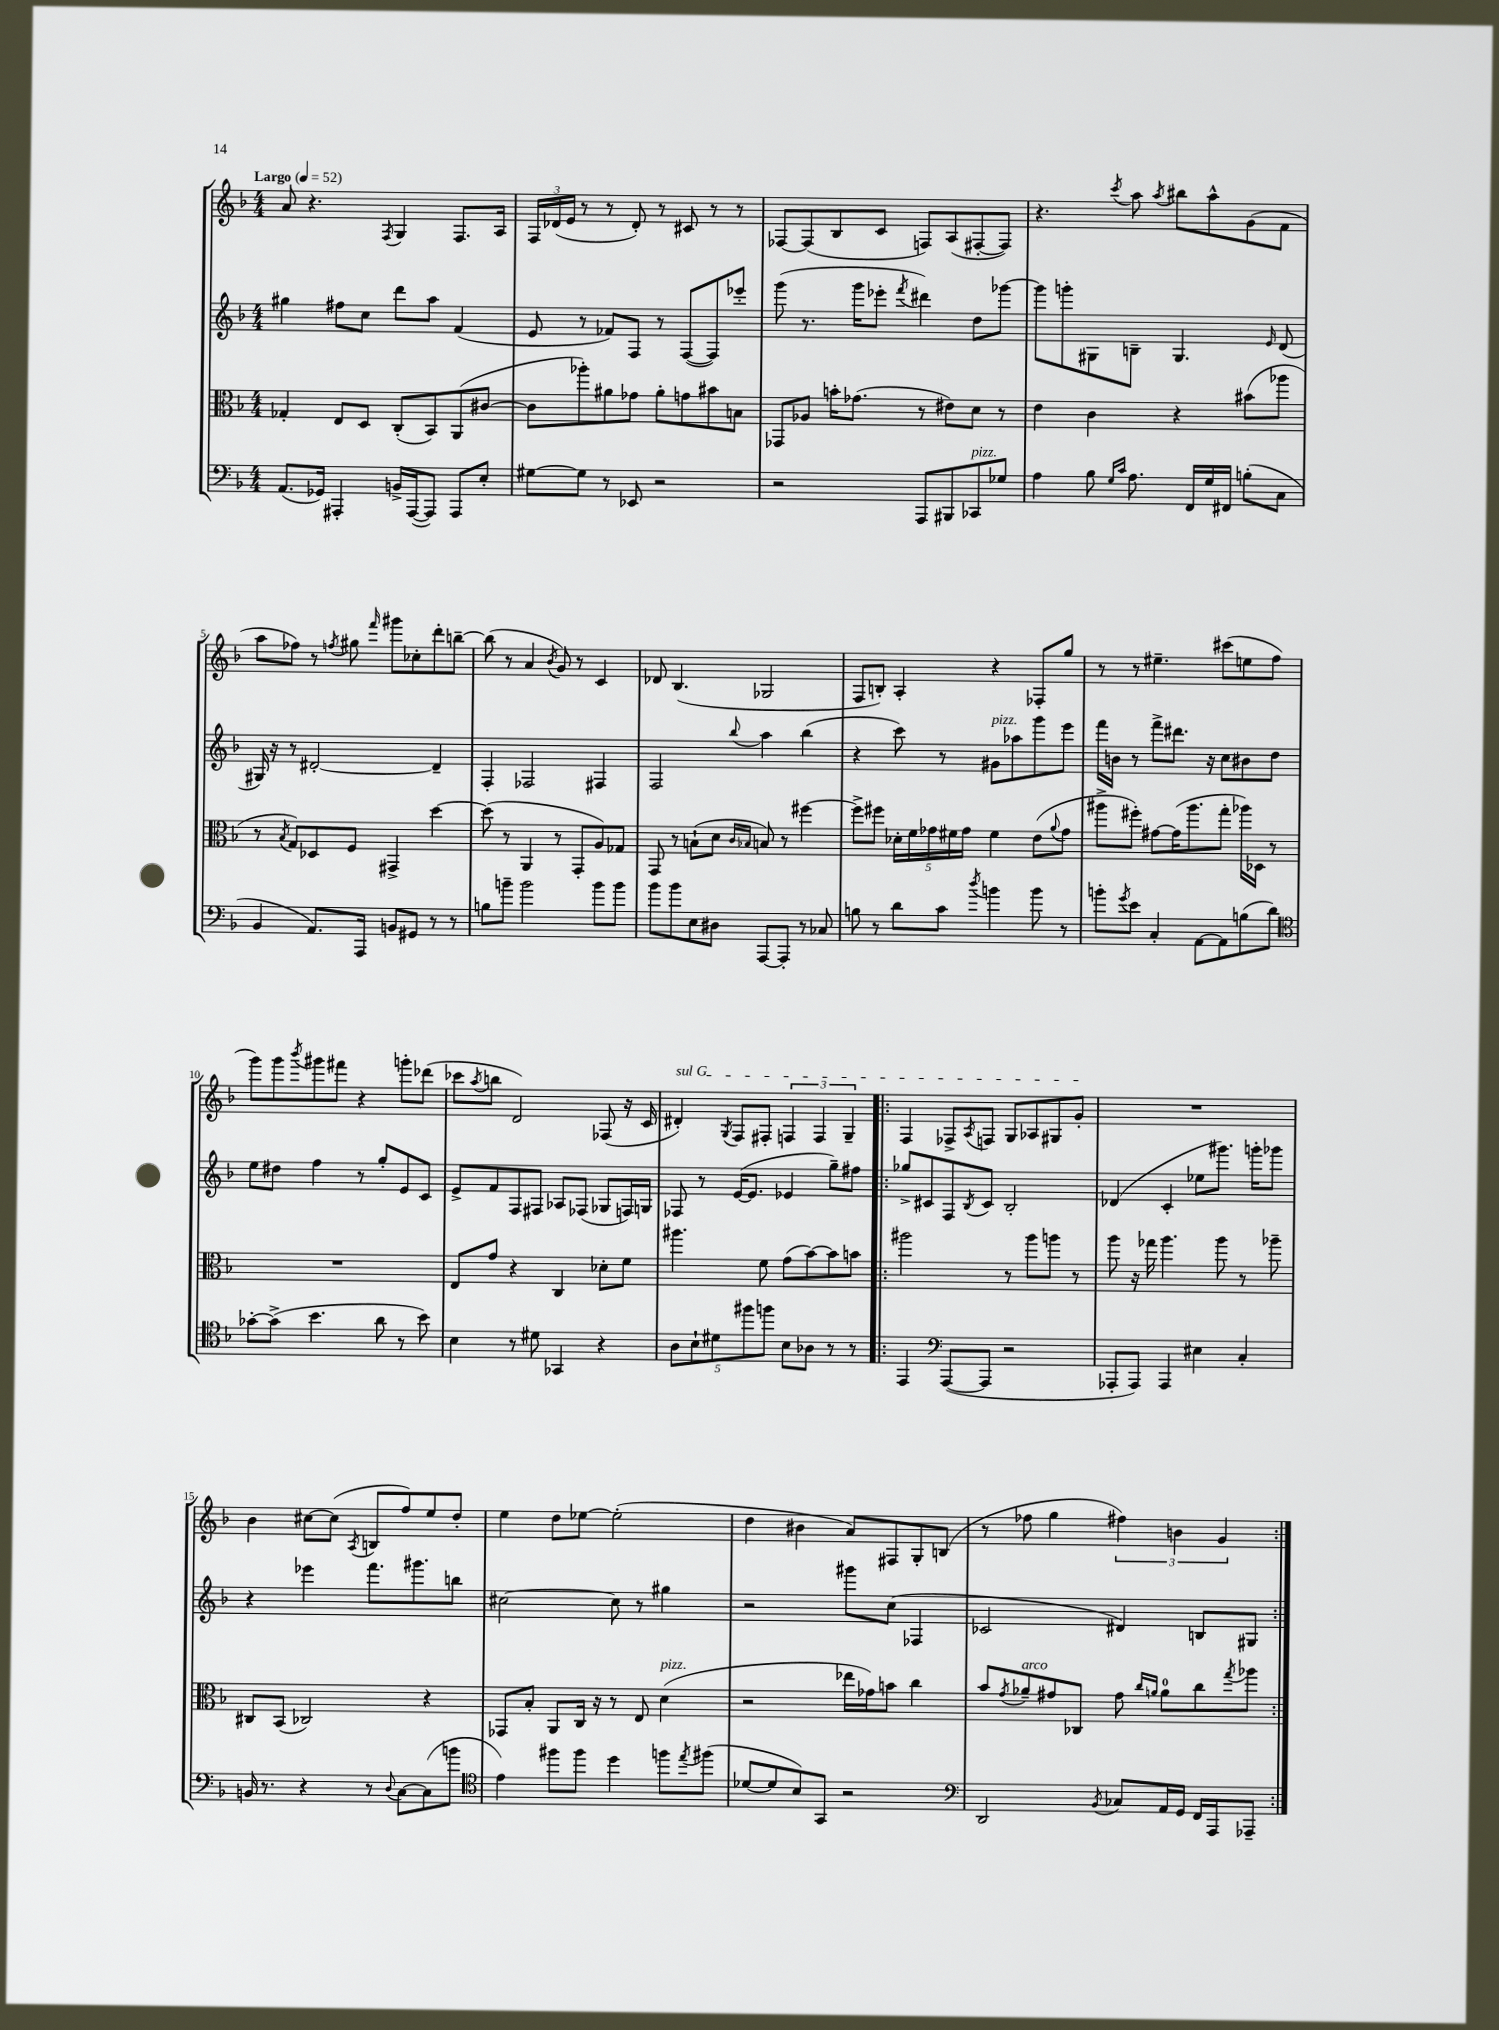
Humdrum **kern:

**kern	**kern	**kern	**kern
*part4	*part3	*part2	*part1
*staff4	*staff3	*staff2	*staff1
*clefF4	*clefC3	*clefG2	*clefG2
*k[b-]	*k[b-]	*k[b-]	*k[b-]
*M4/4	*M4/4	*M4/4	*M4/4
*MM52	*MM52	*MM52	*MM52
=1	=1	=1	=1
!	!	!	!LO:TX:a:B:t=Largo
(8.AA/L	4G-X'/	4gg#X\	8a/
.	.	.	4.r
16GG-X/Jk)	.	.	.
4AAA#X'/	8E/L	8ff#X\L	.
.	8D/J	8cc\J	.
.	.	.	8qF/
16BBn^/LL	(8C'/L	8ddd\L	4G/
([16AAA#/J	.	.	.
8AAA#/J])	8BB-/)	8aa\J	.
8AAA#/L	(8AA/	(4f/	8.F/L
8E'/J	[8c#X/J	.	.
.	.	.	16A/Jk
=2	=2	=2	=2
[8G#X\L	8c#\L]	8e/	24F/LL
.	.	.	(24d-X/
.	.	.	24e/JJ
8G#\J]	8aa-X'\)	8r	8r
8r	8a#X\	8f-X/L)	8r
8EE-X/	8g-X\J	8F/J	8d-'/)
2r	8a#'\L	8r	8r
.	8gn\	([8F/L	8c#X/
.	8b#X\	8F/])	8r
.	8Bn\J	8eee-X'/J	8r
=3	=3	=3	=3
2r	8GG-X/L	(8ggg\	[8F-X/L
.	8A-X/J	8.r	(8F-/]
.	16bn'\KL	.	8B-/
.	(8.g-X\J	16ggg\KL	.
.	.	8eee-X'\J	8c/J
.	.	8qfff/	.
8AAA/L	8r	4ddd#X\)	8Fn/L)
8BBB#X/	8e#X\L)	.	(8A/
!LO:TX:a:i:t=pizz.	!	!	!
8CC-X/	8d\J	8dd\L	[8F#X'/
8G-X/J	8r	[8ggg-X\J	8F#/J])
=4	=4	=4	=4
4A\	4e\	8ggg-\L]	4.r
.	.	8gggn'\	.
8B-\	4c\	8G#X\	.
16qqG/LL	.	.	.
16qqc/JJ	.	.	8qccc/
8.A\	.	8Bn~\J	8aa\
.	.	.	8qaa/
.	4r	4.G#/	8bb#X\L
16FF/LL	.	.	.
16G/	.	.	8aa^^\
16FF#X/JJ	.	.	.
(8Bn'\L	(8b#X\L	.	(8g\
.	.	16qqe/	.
8C\J	8aa-X\J	(8d/	8f\J
!!LO:LB:g=z
=5	=5	=5	=5
4BB-/	8r	16G#X/)	8aa\L
.	.	16r	.
.	8qB-/	.	.
.	8G/L)	8r	8ff-X\J)
8.AA/L)	8D-X/	[2d#X'/	8r
.	.	.	8qffn/
.	8F/J	.	8gg#X\
16AAA/Jk	.	.	.
.	.	.	16qqfff/
8BBn/L	4GG#X^/	.	8ggg#X\L
8GG#X/J	.	.	8cc-X'\
8r	[4dd\	4d#~/]	8ddd'\
8r	.	.	[8bbn~\J
=6	=6	=6	=6
8Bn\L	(8dd\]	4F'/	(8bb\]
8bn~\J	8r	.	8r
2b\	4AA/	2F-X/	4a/
.	.	.	8qb-/
.	8r	.	8g/)
.	8GG'/L	.	8r
8b\L	8A/)	4F#X/	4c/
8b\J	8G-X/J	.	.
=7	=7	=7	=7
8b-\L	8GG/	2F/	8d-X/
8b-\	8r	.	(4.B-/
8E\	(8Bn`\L	.	.
8D#X\J	8d\J	.	.
.	16qqc/LL	.	.
.	16qqB-X/JJ	8qqbb-/	.
[8AAA/L	8Bn/)	4aa\	2G-X/
8AAA'/J]	8r	.	.
8r	[4ff#X\	(4bb-\	.
8C-X/	.	.	.
=8	=8	=8	=8
8Bn\	8ff#^\L]	4r	8F/L
8r	8ff#X\J	.	8Bn'/J)
8d\L	20d-X'\LL	8ccc\)	4A'/
.	20f\	.	.
.	20g-X\	.	.
8c\J	.	8r	.
.	20f#X\	.	.
.	20g-\JJ	.	.
8qdd/	.	.	.
!	!	!LO:TX:a:i:t=pizz.	!
4bn\	4f#\	8g#X\L	4r
.	.	8aa-X\	.
8b\	(8e\L	8ggg\	8F-X'/L
.	8qqa/	.	.
8r	8g-\J	8eee\J	8gg/J
=9	=9	=9	=9
8bn'\L	8aa#X^\L	16fff\LL	8r
.	.	16bn\JJ	.
8qg/	.	.	.
8e\J	8ff#X'\J)	8r	8r
4C'/	[8g#X\L	8fff^\L	4.ee#X~\
.	(16g#\K]	8.ddd#X\J	.
.	8.aa#\	.	.
[8AA\L	.	.	.
.	.	16r	.
8AA\]	8gg'\J	8cc\L	(8ccc#X\L
(8Bn\	16aa-X\LL)	8b#X\	8een\
.	16D-X\JJ	.	.
8d\J)	8r	8dd\J	8ff\J
!!LO:LB:g=z
=10	=10	=10	=10
*clefC4	*	*	*
[8g-X'\L	1r	8ee\L	8ggg\L)
(8g-^\J]	.	8dd#X\J	8ggg\
.	.	.	8qbbb-/
4.b-\	.	4ff\	8ggg#X\
.	.	.	8fff#X\J
.	.	8r	4r
8a\	.	8gg'/L	.
8r	.	8e/	8gggn'\L
8b-\)	.	8c/J	(8ddd-X\J
=11	=11	=11	=11
4B-\	8E/L	8e^/L	8ccc-X\L
.	.	.	8qaa/
.	8g/J	8f/	8bbn\J
8r	4r	8F/	2d/)
8d#X\	.	8F#X/J	.
4GG-X/	4C/	8A-X/L	.
.	.	(8F-X/J	.
4r	8d-X'\L	8G-X/L	(8F-X/
.	8f\J	16Fn/L)	16r
.	.	16Gn/JJ	16c/
=12	=12	=12	=12
!	!	!	!LO:TX:a:i:t=sul G
10A\L	4.aa#X\	8F-X/	4d#X'/)
10B-`\	.	.	.
.	.	8r	.
10d#X\	.	.	.
.	.	.	8qG/
.	.	([16e/KL	8F/L
10ff#X\	.	.	.
.	.	8.e/J]	.
.	8f\	.	8F#X'/J
10ffn\J	.	.	.
8B-\L	(8g\L	4e-X/	6Fn/
8A-X\J	[8b-\)	.	.
.	.	.	6F/
8r	8b-\]	8gg~\L)	.
.	.	.	6G~/
8r	8bn\J	8ff#X\J	.
=13!|:	=13!|:	=13!|:	=13!|:
4EE/	2aa#X\	8gg-X^/L	4F/
.	.	8c#X/	.
*clefF4	*	*	*
([8AAA/L	.	8F/	8F-X^/L
.	.	8qB-/	8qA/
8AAA/J]	.	8c#/J	8Fn/J
2r	8r	2B-'/	8G/L
.	8aa#\L	.	8A-X/
.	8aan\J	.	8G#X/
.	8r	.	8g'/J
=14	=14	=14	=14
8AAA-X'/L	8aa\	(4d-X/	1r
8AAA-/J)	16r	.	.
.	16gg-X\	.	.
4AAA-/	4.aa\	4c'/	.
4E#X\	.	8ee-X\L	.
.	8aa\	8.ggg#X\J)	.
4C'/	8r	.	.
.	.	16gggn'\KL	.
.	8aa-X~\	8ggg-X\J	.
!!LO:LB:g=z
=15	=15	=15	=15
16BBn/	8C#X/L	4r	4b-\
8.r	.	.	.
.	(8BB-/J	.	.
4r	2C-X/)	4eee-X\	[8cc#X\L
.	.	.	(8cc#\J]
.	.	.	8qA/
8r	.	8.fff\L	8Bn/L
8qqD/	.	.	.
[8C\L	.	.	8ff/)
.	.	8.ggg#X\	.
(8C\]	4r	.	8ee/
8bn\J	.	8bbn\J	8dd'/J
=16	=16	=16	=16
*clefC4	*	*	*
4e\)	8GG-X/L	[2cc#X\	4ee\
.	8B-'/J	.	.
8ff#X\L	8AA/L	.	8dd\L
8ff#\J	16C/Jk	.	[8ee-X\J
.	16r	.	.
4dd\	8r	8cc#\]	(2ee-'\]
.	8E/	8r	.
!	!LO:TX:a:i:t=pizz.	!	!
8ffn\L	(4d\	4gg#X\	.
8qee/	.	.	.
(8ff#X\J	.	.	.
=17	=17	=17	=17
[8d-X/L	2r	2r	4dd\
8d-/]	.	.	.
8B-/)	.	.	4b#X\
8GG/J	.	.	.
2r	16ee-X\LL	8ggg#X\L	8a/L)
.	16g-X\J)	.	.
.	8bn\J	(8cc\J	8F#X/
.	4cc\	4F-X/	8G'/
.	.	.	(8Bn/J
=18	=18	=18	=18
*clefF4	*	*	*
2DD/	8b-/L	2c-X/	8r
.	8qg/	.	.
!	!LO:TX:a:i:t=arco	!	!
.	8a-X~/	.	8ff-X\
.	8g#X/	.	4gg\
.	8C-X/J	.	.
8qBB-/	.	.	.
8C-X/L	8g#\	4d#X/)	6ff#X\)
.	16qqcc/LL	.	.
.	16qqan/JJ	.	.
16AA/L	8a\L	.	.
.	.	.	6bn\
16GG/JJ	.	.	.
16FF/LL	8cc\	8Bn/L	.
16AAA/J	.	.	.
.	.	.	6g/
.	8qgg/	.	.
8AAA-X~/J	8aa-X\J	8G#X/J	.
=:|!	=:|!	=:|!	=:|!
*-	*-	*-	*-
